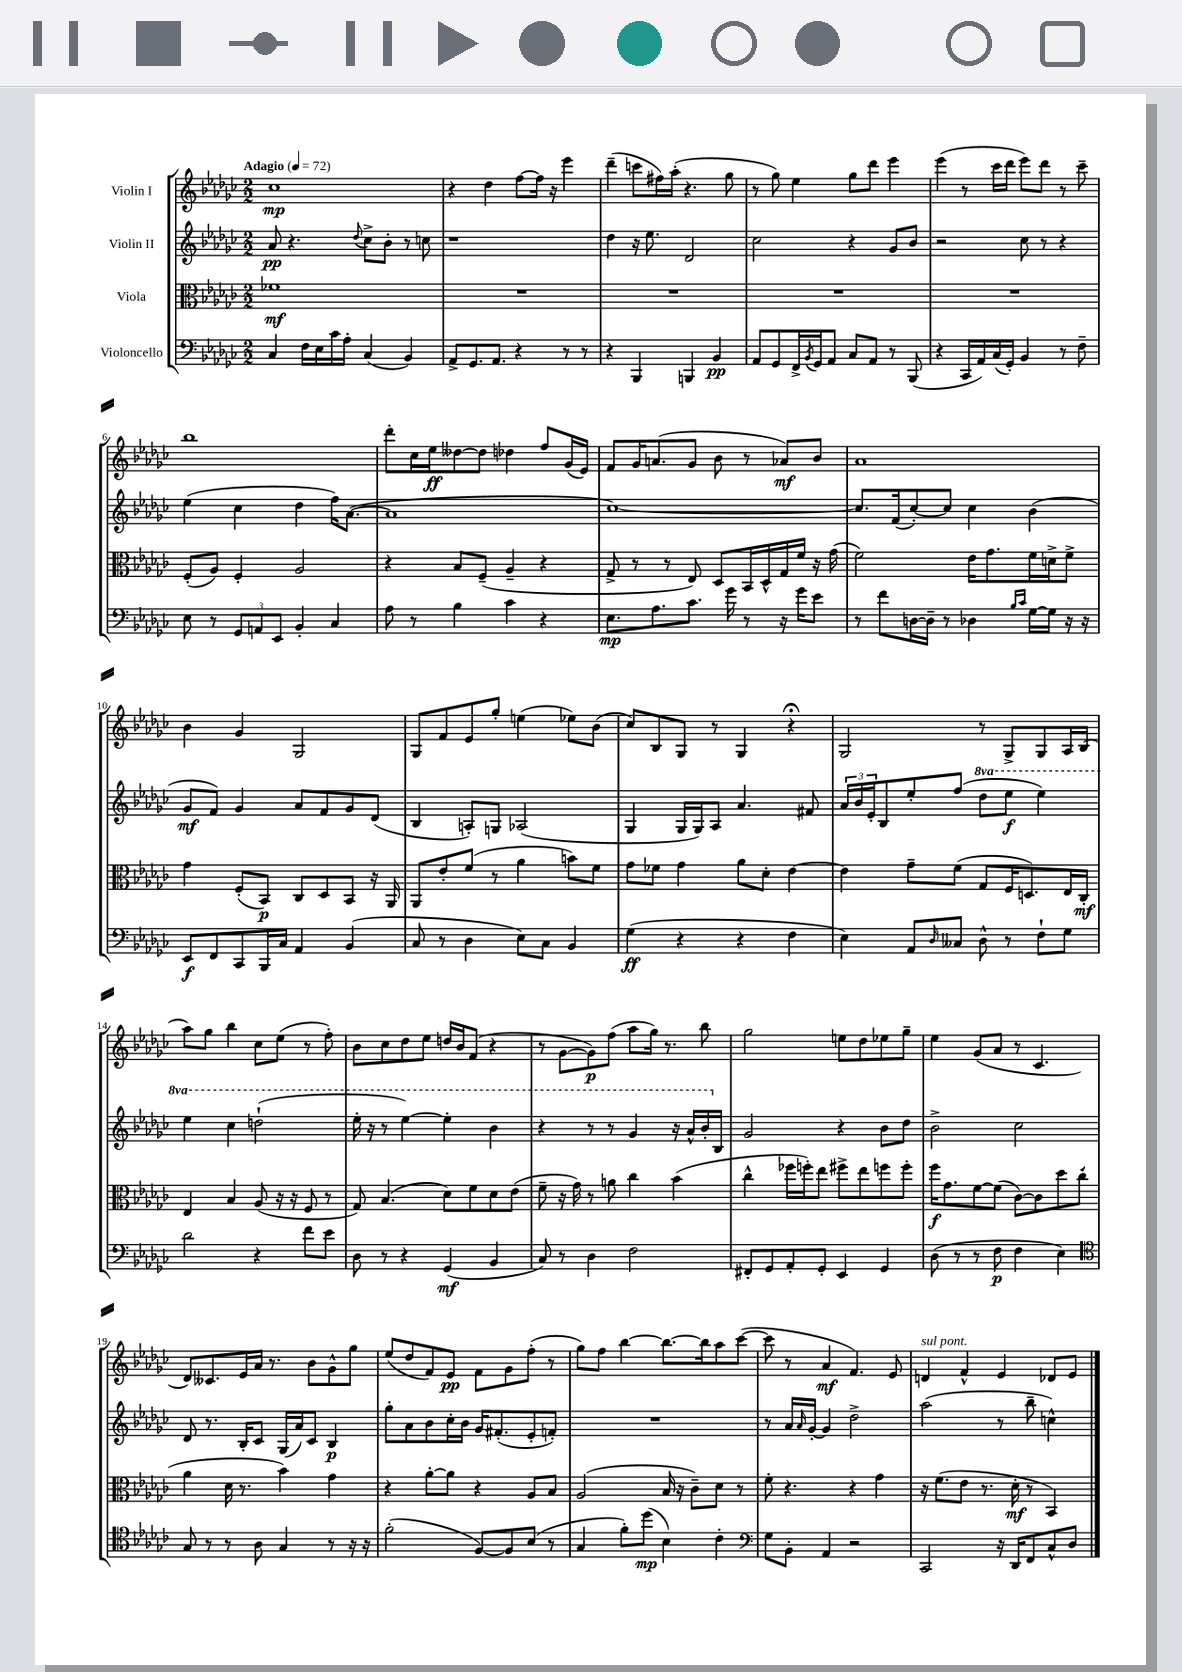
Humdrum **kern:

**kern	**dynam	**kern	**dynam	**kern	**dynam	**kern	**dynam
*part4	*part4	*part3	*part3	*part2	*part2	*part1	*part1
*staff4	*staff4	*staff3	*staff3	*staff2	*staff2	*staff1	*staff1
*I"Violoncello	*	*I"Viola	*	*I"Violin II	*	*I"Violin I	*
*clefF4	*	*clefC3	*	*clefG2	*	*clefG2	*
*k[b-e-a-d-g-c-]	*	*k[b-e-a-d-g-c-]	*	*k[b-e-a-d-g-c-]	*	*k[b-e-a-d-g-c-]	*
*M2/2	*	*M2/2	*	*M2/2	*	*M2/2	*
*MM72	*	*MM72	*	*MM72	*	*MM72	*
=1	=1	=1	=1	=1	=1	=1	=1
!	!	!	!	!	!	!LO:TX:a:B:t=Adagio	!
4C-/	.	1f-X	mf	8a-/	pp	1cc-	mp
.	.	.	.	4.r	.	.	.
16F\LL	.	.	.	.	.	.	.
16E-\	.	.	.	.	.	.	.
16c-\	.	.	.	.	.	.	.
16A-'\JJ	.	.	.	.	.	.	.
.	.	.	.	8qqdd-/	.	.	.
(4C-/	.	.	.	8cc-^\L	.	.	.
.	.	.	.	8b-'\J	.	.	.
4BB-/)	.	.	.	8r	.	.	.
.	.	.	.	8ccn\	.	.	.
=2	=2	=2	=2	=2	=2	=2	=2
8AA-^/L	.	1r	.	1r	.	4r	.
8.GG-/	.	.	.	.	.	.	.
.	.	.	.	.	.	4dd-\	.
8.AA-/J	.	.	.	.	.	.	.
4r	.	.	.	.	.	[8ff\L	.
.	.	.	.	.	.	16ff\Jk]	.
.	.	.	.	.	.	16r	.
8r	.	.	.	.	.	4eee-\	.
8r	.	.	.	.	.	.	.
=3	=3	=3	=3	=3	=3	=3	=3
4r	.	1r	.	4dd-\	.	(4ddd-~\	.
4BBB-/	.	.	.	16r	.	8cccn\L	.
.	.	.	.	8.ee-\	.	.	.
.	.	.	.	.	.	16ff#X\L)	.
.	.	.	.	.	.	(16aa-'\JJ	.
4BBBn/	.	.	.	2d-/	.	4.r	.
4BB-/	pp	.	.	.	.	.	.
.	.	.	.	.	.	8gg-\	.
=4	=4	=4	=4	=4	=4	=4	=4
8AA-/L	.	1r	.	2cc-\	.	8r	.
8GG-/	.	.	.	.	.	8gg-\)	.
16FF^/L	.	.	.	.	.	4ee-\	.
8qBB-/	.	.	.	.	.	.	.
16GG-/J	.	.	.	.	.	.	.
8AA-/J	.	.	.	.	.	.	.
8C-/L	.	.	.	4r	.	8gg-\L	.
8AA-/J	.	.	.	.	.	8ddd-\J	.
8r	.	.	.	8g-/L	.	4eee-\	.
(8BBB-/	.	.	.	8b-/J	.	.	.
=5	=5	=5	=5	=5	=5	=5	=5
4r	.	1r	.	2r	.	(4eee-\	.
16CC-/LL	.	.	.	.	.	8r	.
16AA-/)	.	.	.	.	.	.	.
(16C-/	.	.	.	.	.	16ccc-\LL	.
16GG-'/JJ)	.	.	.	.	.	16ddd-\JJ	.
4BB-/	.	.	.	8cc-\	.	8eee-\L)	.
.	.	.	.	8r	.	8ddd-\J	.
8r	.	.	.	4r	.	8r	.
8F~\	.	.	.	.	.	8ccc-~\	.
!!LO:LB:g=z
=6	=6	=6	=6	=6	=6	=6	=6
8E-\	.	(8F'/L	.	(4ee-\	.	1bb-	.
8r	.	8A-/J)	.	.	.	.	.
12GG-/L	.	4F'/	.	4cc-\	.	.	.
12AAn/	.	.	.	.	.	.	.
12EE-/J	.	.	.	.	.	.	.
4BB-'/	.	2A-/	.	4dd-\	.	.	.
4C-/	.	.	.	16ff\KL)	.	.	.
.	.	.	.	([8.a-\J	.	.	.
=7	=7	=7	=7	=7	=7	=7	=7
8A-\	.	4r	.	1a-]	.	8ddd-'\L	.
8r	.	.	.	.	.	16cc-\L	.
.	.	.	.	.	.	16ee-\J	ff
4B-\	.	8B-/L	.	.	.	[8dd--X\	.
.	.	(8F~/J	.	.	.	8dd--\J]	.
4c-\	.	4A-~/	.	.	.	4dd-X\	.
4r	.	4r	.	.	.	8ff/L	.
.	.	.	.	.	.	(16g-/L	.
.	.	.	.	.	.	16e-/JJ)	.
=8	=8	=8	=8	=8	=8	=8	=8
8.E-\L	mp	8G-^/	.	[1cc-)	.	8f/L	.
.	.	8r	.	.	.	16g-/K	.
8.A-\	.	.	.	.	.	(8.an/	.
.	.	8r	.	.	.	.	.
8.c-\J	.	8E-/)	.	.	.	8g-/J	.
.	.	8D-/L	.	.	.	8b-\	.
16g-\	.	.	.	.	.	.	.
8r	.	16BB-/L	.	.	.	8r	.
.	.	16D-^^/	.	.	.	.	.
16r	.	16G-/	.	.	.	8a-X/L)	mf
16g-\KL	.	16f/JJ	.	.	.	.	.
8e-\J	.	16r	.	.	.	8b-/J	.
.	.	(16g-\	.	.	.	.	.
=9	=9	=9	=9	=9	=9	=9	=9
8r	.	2f\)	.	8.cc-/L]	.	1a-	.
8f\L	.	.	.	.	.	.	.
.	.	.	.	(16f/k	.	.	.
[16Dn\L	.	.	.	[8cc-'/)	.	.	.
16D~\JJ]	.	.	.	.	.	.	.
8r	.	.	.	8cc-/J]	.	.	.
4D-X\	.	16e-\KL	.	4cc-\	.	.	.
.	.	8.g-\	.	.	.	.	.
16qqB-/LL	.	.	.	.	.	.	.
16qqc-/JJ	.	.	.	.	.	.	.
[16G-\LL	.	16f\L	.	(4b-\	.	.	.
16G-\JJ]	.	16dn^\J	.	.	.	.	.
16r	.	8f^\J	.	.	.	.	.
16r	.	.	.	.	.	.	.
!!LO:LB:g=z
=10	=10	=10	=10	=10	=10	=10	=10
8EE-/L	f	4g-\	.	8g-/L	mf	4b-\	.
8FF/	.	.	.	8f/J)	.	.	.
8CC-/	.	(8F'/L	.	4g-/	.	4g-/	.
16BBB-/L	.	8BB-/J)	p	.	.	.	.
16C-/JJ	.	.	.	.	.	.	.
4AA-/	.	8C-/L	.	8a-/L	.	2G-/	.
.	.	8D-/	.	8f/	.	.	.
(4BB-/	.	8BB-/J	.	8g-/	.	.	.
.	.	16r	.	(8d-/J	.	.	.
.	.	16AA-/	.	.	.	.	.
=11	=11	=11	=11	=11	=11	=11	=11
8C-/	.	8AA-/L	.	4B-/	.	8G-/L	.
8r	.	8e-'/	.	.	.	8f/	.
4D-\	.	(8f/J	.	8An'/L)	.	8e-/	.
.	.	8r	.	8Gn/J	.	8gg-'/J	.
8E-\L)	.	4a-\	.	(2A-X/	.	(4een\	.
8C-\J	.	.	.	.	.	.	.
4BB-/	.	8bn\L)	.	.	.	8ee-X\L)	.
.	.	8f\J	.	.	.	(8b-\J	.
=12	=12	=12	=12	=12	=12	=12	=12
(4G-\	ff	8g-\L	.	4G-/	.	8cc-/L)	.
.	.	8f-X\J	.	.	.	8B-/	.
4r	.	4g-\	.	16G-/LL	.	8G-/J	.
.	.	.	.	16G-/J)	.	.	.
.	.	.	.	8A-/J	.	8r	.
4r	.	8a-\L	.	4.a-/	.	4G-/	.
.	.	8d-'\J	.	.	.	.	.
4F\	.	[4e-\	.	.	.	4r;<	.
.	.	.	.	8f#X/	.	.	.
=13	=13	=13	=13	=13	=13	=13	=13
4E-\)	.	4e-\]	.	24a-/LL	.	2G-/	.
.	.	.	.	24b-/	.	.	.
.	.	.	.	24e-'/J	.	.	.
.	.	.	.	8B-/	.	.	.
8AA-/L	.	8g-~\L	.	8ee-'/	.	.	.
16qqD-/	.	.	.	.	.	.	.
8C--X/J	.	(8f\J	.	(8ff/J	.	.	.
*	*	*	*	*8va	*	*	*
8D-^^\	.	8G-/L	.	8ddd-\L	.	8r	.
8r	.	16F/K	.	8eee-\J	f	8G-^/L	.
.	.	8.Dn/)	.	.	.	.	.
8F`\L	.	.	.	4eee-\)	.	8G-/	.
8G-\J	.	16E-/L	.	.	.	16A-/L	.
.	.	16C-'/JJ	mf	.	.	(16B-/JJ	.
!!LO:LB:g=z
=14	=14	=14	=14	=14	=14	=14	=14
2d-\	.	4E-/	.	4eee-\	.	8aa-\L)	.
.	.	.	.	.	.	8gg-\J	.
.	.	4B-/	.	4ccc-\	.	4bb-\	.
4r	.	(8A-/	.	(2dddn`\	.	8cc-\L	.
.	.	16r	.	.	.	(8ee-\J	.
.	.	16r	.	.	.	.	.
8f\L	.	8F/	.	.	.	8r	.
8e-\J	.	8r	.	.	.	8ff'\)	.
=15	=15	=15	=15	=15	=15	=15	=15
8D-\	.	8G-/)	.	16eee-'\	.	8b-\L	.
.	.	.	.	16r	.	.	.
8r	.	(4.B-/	.	8r	.	8cc-\	.
4r	.	.	.	[4eee-\)	.	8dd-\	.
.	.	.	.	.	.	8ee-\J	.
(4GG-/	mf	8d-\L)	.	4eee-'\]	.	16ddn/LL	.
.	.	.	.	.	.	16b-/J	.
.	.	8f\	.	.	.	(8f/J	.
4BB-/	.	8d-\	.	4bb-\	.	4r	.
.	.	(8e-\J	.	.	.	.	.
=16	=16	=16	=16	=16	=16	=16	=16
8C-/)	.	8f~\	.	4r	.	8r	.
8r	.	16r	.	.	.	[8g-\L	.
.	.	16g-\)	.	.	.	.	.
4D-\	.	8r	.	8r	.	8g-\])	p
.	.	8an\	.	8r	.	(8ff\J	.
2F\	.	4cc-\	.	4gg-/	.	8aa-\L	.
.	.	.	.	.	.	16gg-\Jk)	.
.	.	.	.	.	.	8.r	.
.	.	(4b-\	.	16r	.	.	.
.	.	.	.	16aa-^^/LL	.	.	.
.	.	.	.	16bb-'/	.	8bb-\	.
*	*	*	*	*X8va	*	*	*
.	.	.	.	16B-/JJ	.	.	.
=17	=17	=17	=17	=17	=17	=17	=17
8FF#X'/L	.	4cc-^^\	.	2g-/	.	2gg-\	.
8GG-/	.	.	.	.	.	.	.
8AA-'/	.	16ff-X\LL	.	.	.	.	.
.	.	16ffn'\J)	.	.	.	.	.
8GG-'/J	.	8ee-\J	.	.	.	.	.
4EE-/	.	8ff#X^\L	.	4r	.	8een\L	.
.	.	8ee-\	.	.	.	8dd-\	.
4GG-/	.	8ffn\	.	8b-\L	.	8ee-X\	.
.	.	8ff'\J	.	8dd-\J	.	8gg-~\J	.
=18	=18	=18	=18	=18	=18	=18	=18
(8D-\	.	16ff\KL	f	2b-^\	.	4ee-\	.
.	.	8.g-\	.	.	.	.	.
8r	.	.	.	.	.	.	.
8r	.	[8f\	.	.	.	(8g-/L	.
8F\	p	(8f\J]	.	.	.	8a-/J	.
4F\	.	[8c-\L)	.	2cc-\	.	8r	.
.	.	8c-\]	.	.	.	4.c-/	.
4E-\)	.	8dd-\	.	.	.	.	.
.	.	(8cc-'\J	.	.	.	.	.
!!LO:LB:g=z
=19	=19	=19	=19	=19	=19	=19	=19
*clefC4	*	*	*	*	*	*	*
8G-/	.	4a-\	.	8d-/	.	8d-/L)	.
8r	.	.	.	8.r	.	8.c--X/	.
8r	.	16d-\	.	.	.	.	.
.	.	8.r	.	16B-'/KL	.	16e-/L	.
8A-\	.	.	.	8c-/J	.	16a-/JJ	.
.	.	.	.	.	.	8.r	.
4G-/	.	4b-\)	.	(16G-/LL	.	.	.
.	.	.	.	16a-/J)	.	.	.
.	.	.	.	8c-/J	.	8b-\L	.
8r	.	4g-\	.	4B-/	p	8g-^^\	.
16r	.	.	.	.	.	8gg-\J	.
16r	.	.	.	.	.	.	.
=20	=20	=20	=20	=20	=20	=20	=20
(2f'\	.	4r	.	8gg-'\L	.	(8ee-/L	.
.	.	.	.	8a-\	.	8dd-/	.
.	.	[8a-'\L	.	8b-\	.	8f/)	.
.	.	8a-\J]	.	16cc-'\L	.	8e-/J	pp
.	.	.	.	16b-\JJ	.	.	.
[8F/L)	.	4r	.	16g-/KL	.	8f\L	.
.	.	.	.	(8.f#X'/	.	.	.
8F/]	.	.	.	.	.	8g-\	.
(8B-/J	.	8A-/L	.	8e-'/	.	(8ff'\J	.
8r	.	8B-/J	.	8fn'/J)	.	8r	.
=21	=21	=21	=21	=21	=21	=21	=21
4G-/	.	(2A-/	.	1r	.	8gg-\L)	.
.	.	.	.	.	.	8ff\J	.
8f'\L)	.	.	.	.	.	[4bb-\	.
(8dd-\J	mp	.	.	.	.	.	.
4B-\)	.	16B-/	.	.	.	8.bb-\L_	.
.	.	16r	.	.	.	.	.
.	.	8c-~\L)	.	.	.	.	.
.	.	.	.	.	.	16bb-\k]	.
4c-'\	.	8d-\J	.	.	.	8aa-\	.
.	.	8r	.	.	.	([8ccc-\J	.
=22	=22	=22	=22	=22	=22	=22	=22
*clefF4	*	*	*	*	*	*	*
8G-\L	.	8f'\	.	8r	.	8ccc-\]	.
8BB-'\J	.	4.r	.	16a-/LL	.	8r	.
.	.	.	.	16qqa-/	.	.	.
.	.	.	.	[16g-'/JJ	.	.	.
4AA-/	.	.	.	4g-/]	.	4a-/	mf
2r	.	4r	.	2dd-^\	.	4.f/)	.
.	.	4g-\	.	.	.	.	.
.	.	.	.	.	.	8e-/	.
=23	=23	=23	=23	=23	=23	=23	=23
!	!	!	!	!	!	!LO:TX:a:i:t=sul pont.	!
2CC-/	.	16r	.	(2aa-\	.	4dn/	.
.	.	(8.f\L	.	.	.	.	.
.	.	8e-\J	.	.	.	4f^^/	.
.	.	8.r	.	.	.	.	.
16r	.	.	.	8r	.	4e-/	.
16DD-/KL	.	16d-'\	mf	.	.	.	.
8FF/	.	8r	.	8bb-~\	.	.	.
8C-^^/	.	4BB-/)	.	4ccn^^\)	.	8d-X/L	.
8D-/J	.	.	.	.	.	8e-/J	.
==	==	==	==	==	==	==	==
*-	*-	*-	*-	*-	*-	*-	*-
